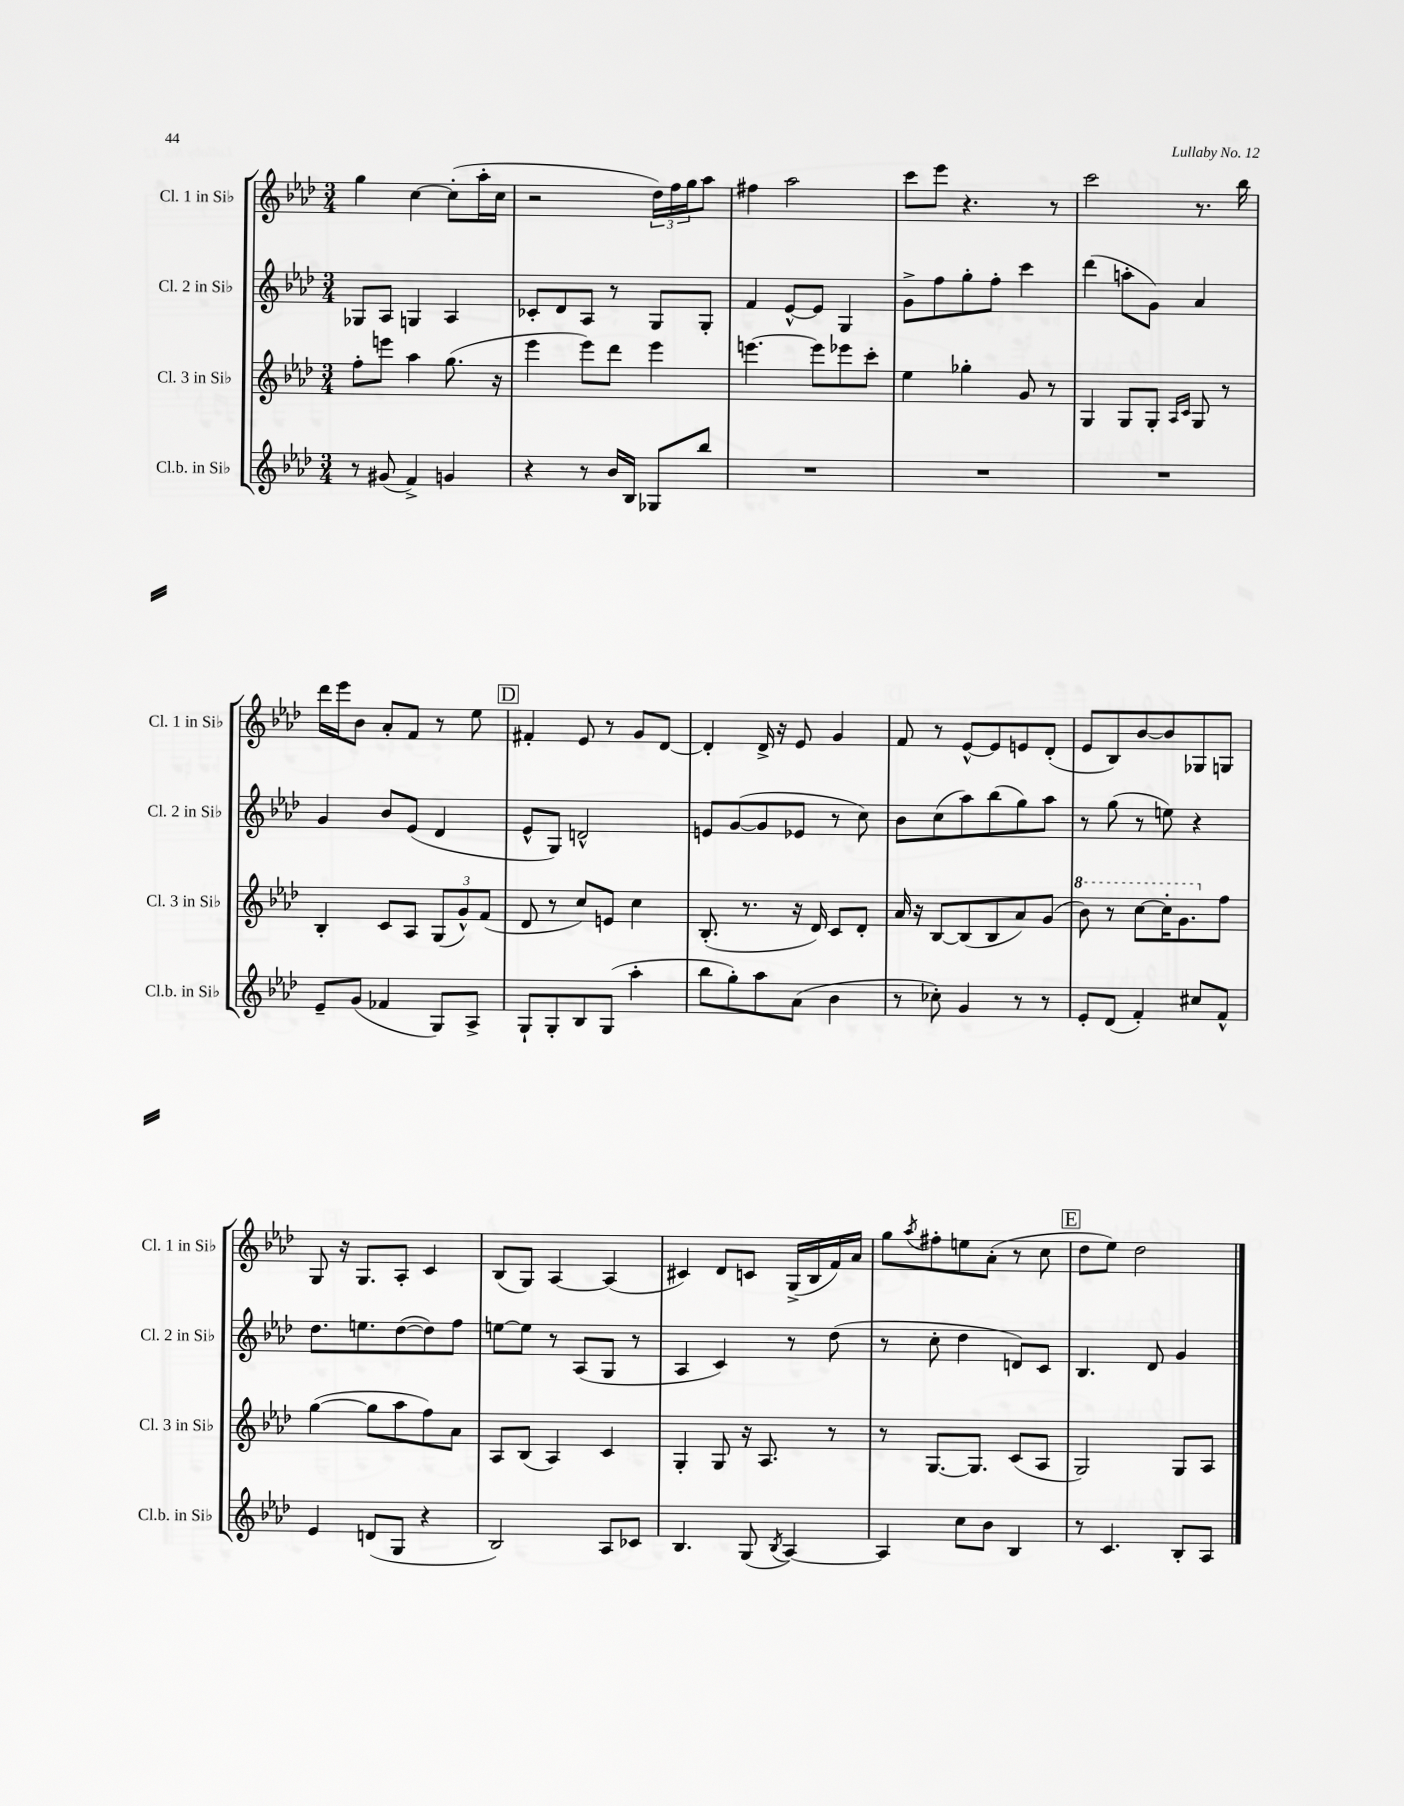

**kern	**kern	**kern	**kern
*staff4	*staff3	*staff2	*staff1
*clefG2	*clefG2	*clefG2	*clefG2
*k[b-e-a-d-]	*k[b-e-a-d-]	*k[b-e-a-d-]	*k[b-e-a-d-]
*M3/4	*M3/4	*M3/4	*M3/4
8r	8ff'	8G-	4gg
(8g#	8eee	8A-	.
4f^)	4aa-	4G	[4cc
4g	(8.gg	4A-	(8cc']
.	.	.	16aa-'
.	16r	.	16cc
=	=	=	=
4r	4eee-	8c-'	2r
.	.	8d-	.
8r	8eee-)	8A-	.
16b-	8ddd-	8r	.
16B-	.	.	.
8G-	4eee-	8G	24dd-)
.	.	.	24ff
.	.	.	24gg
8bb-	.	8G'	8aa-
=	=	=	=
2.r	[4.eee	4f	4ff#
.	.	[8e-^^	2aa-
.	8eee]	8e-]	.
.	8eee-	4G	.
.	8ccc'	.	.
=	=	=	=
2.r	4ee-	8g^	8ccc
.	.	8ff	8eee-
.	4gg-'	8gg'	4.r
.	.	8ff'	.
.	8g	4ccc	.
.	8r	.	8r
=	=	=	=
2.r	4G	(4ddd-	2ccc
.	8G	8aa'	.
.	8G'	8g)	.
.	16qqA-	.	.
.	16qqc	.	.
.	8G	4a-	8.r
.	8r	.	.
.	.	.	16bb-
=	=	=	=
8e-~	4B-'	4g	16ddd-
.	.	.	16eee-
(8g	.	.	8b-
4f-	8c	8b-	8a-'
.	8A-	(8e-	8f
8G)	(12G	4d-	8r
.	12g^^)	.	.
8A-^	.	.	8ee-
.	(12f	.	.
=	=	=	=
8G`	8d-	8e-^^	4f#'
8G'	8r	8G)	.
8B-	8cc)	2d^^	8e-
(8G	8e	.	8r
4aa-'	4cc	.	8g
.	.	.	[8d-
=	=	=	=
8bb-	(8.B-'	8e	4d-']
8gg')	.	([8g	.
.	8.r	.	.
8aa-	.	8g]	16d-^
.	.	.	16r
(8a-	16r	8e-	8e-
.	16d-)	.	.
4b-	8c	8r	4g
.	8d-'	8cc)	.
=	=	=	=
8r	16a-	8b-	8f
.	16r	.	.
8cc-')	[8B-	(8cc	8r
4g	(8B-]	8aa-)	[8e-^^
.	8B-	(8bb-	8e-]
8r	8a-)	8gg)	8e
8r	(8g	8aa-	(8d-'
=	=	=	=
8e-'	8bb-)	8r	8e-
(8d-	8r	(8gg	8B-)
4f')	[8ccc	8r	[8b-
.	16ccc']	8ee)	8b-]
.	8.gg	.	.
8cc#	.	4r	8G-
8f^^	8ff	.	8G
=	=	=	=
4e-	([4gg	8.dd-	8G
.	.	.	16r
.	.	8.ee	8.G
(8d	8gg]	.	.
8G	8aa-	([8dd-	8A-'
4r	8ff)	8dd-])	4c
.	8a-	8ff	.
=	=	=	=
2B-)	8A-	[8ee	(8B-
.	(8B-	8ee]	8G)
.	4A-)	8r	[4A-
.	.	(8A-	.
8A-	4c	8G	(4A-]
8c-	.	8r	.
=	=	=	=
4.B-	4G'	4A-	4c#)
.	8G	4c)	8d-
(8G	16r	.	8c
.	8.A-	.	.
8qB-	.	.	.
[4A-)	.	8r	(16G^
.	.	.	16B-
.	8r	(8dd-	16f)
.	.	.	16a-
=	=	=	=
4A-]	8r	8r	8gg
.	.	.	8qaa-
.	[8.G	8cc'	8ff#'
8cc	.	4dd-	8ee
.	8.G]	.	.
8b-	.	.	(8a-'
4B-	(8c	8d)	8r
.	8A-	8c	8cc
=	=	=	=
8r	2G)	4.B-	8dd-
4.c	.	.	8ee-)
.	.	.	2dd-
.	.	8d-	.
8B-'	8G	4g	.
8A-	8A-	.	.
==	==	==	==
*-	*-	*-	*-
